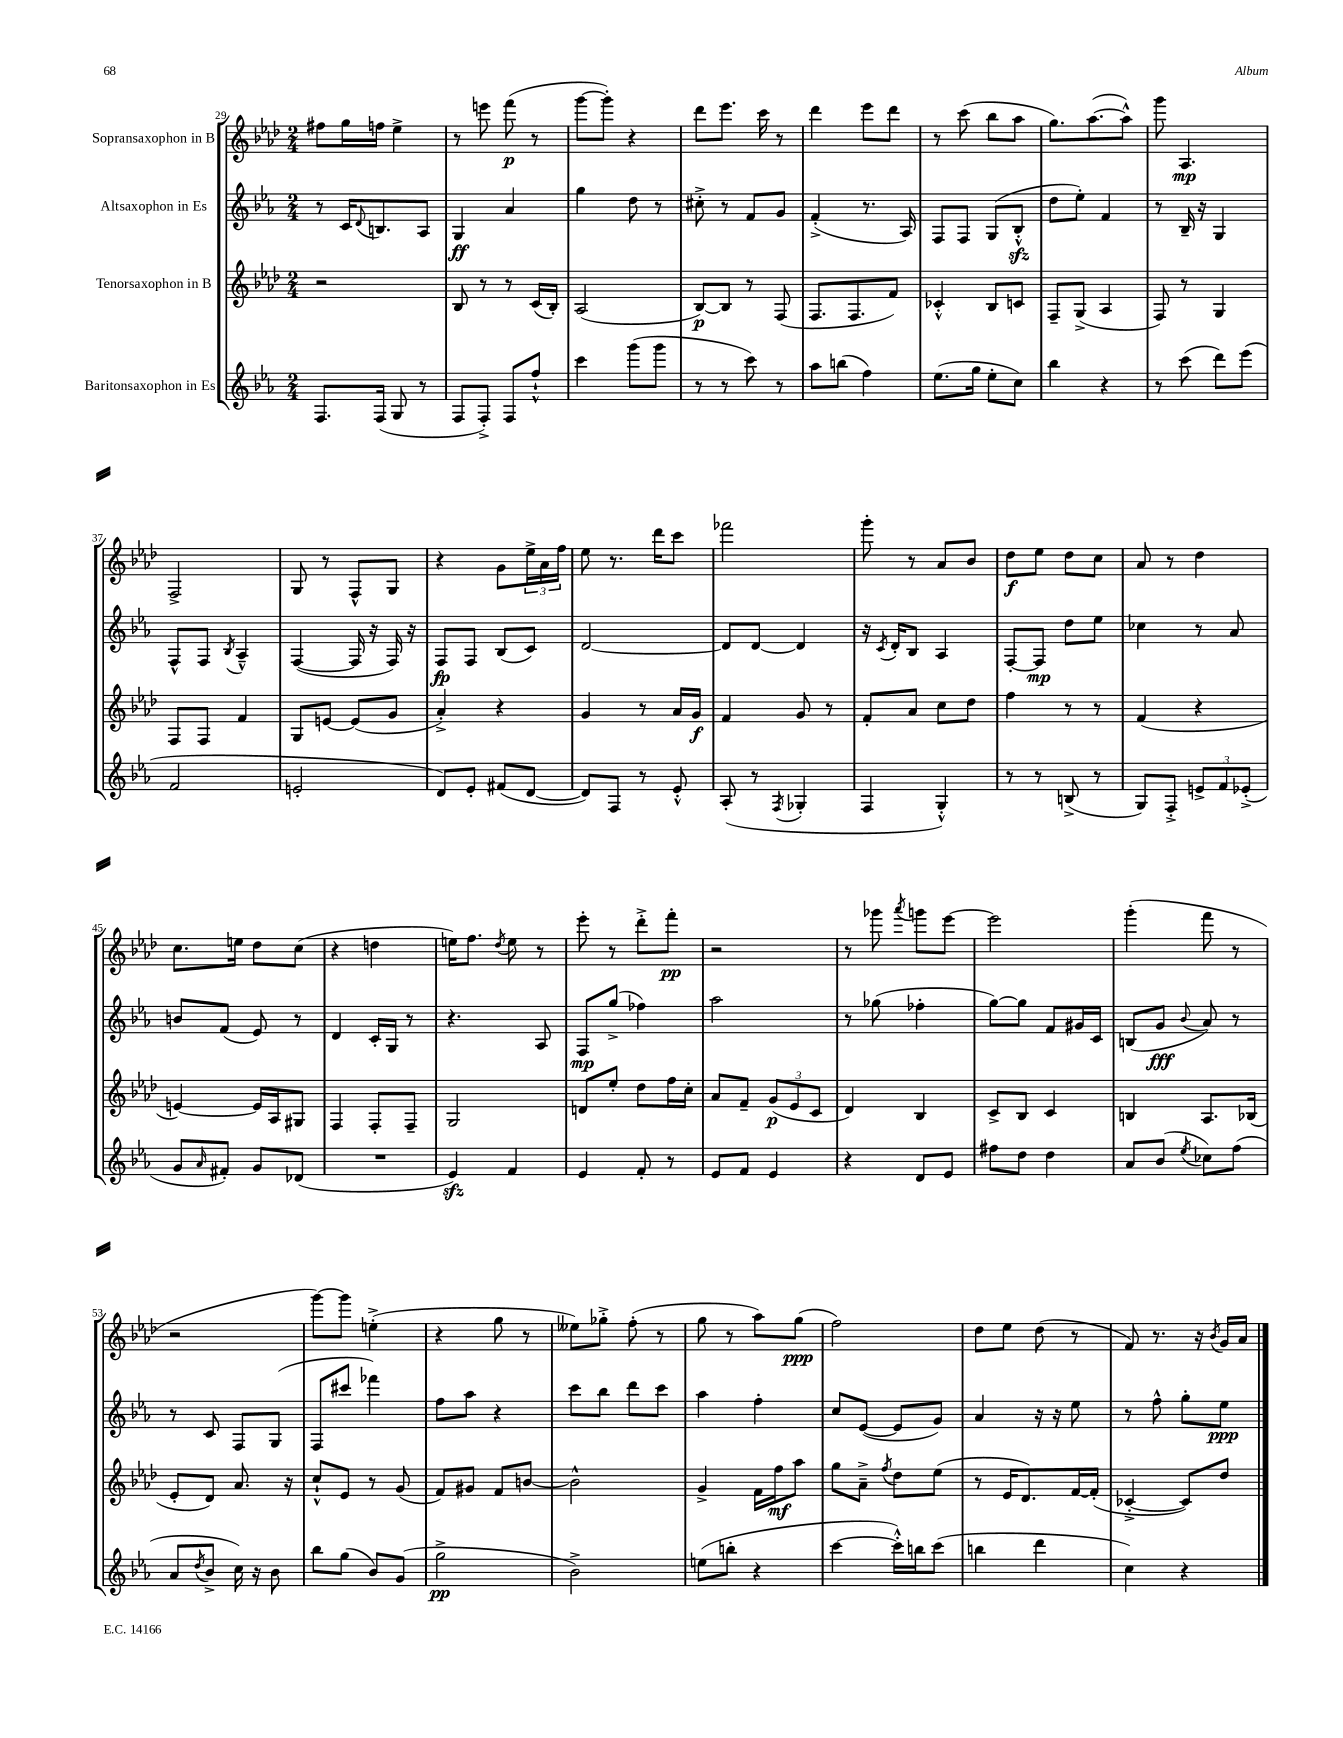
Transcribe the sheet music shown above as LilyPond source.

<<
\new StaffGroup <<
\new Staff = "s0" \with { instrumentName = "Sopransaxophon in B" } {
    \clef treble \key aes \major \numericTimeSignature \time 2/4
    fis''8 g''16 f''16 ees''4-> |
    r8 e'''8 f'''8\p( r8 |
    g'''8~ g'''8-.) r4 |
    des'''8 ees'''8. c'''16 r8 |
    des'''4 ees'''8 des'''8 |
    r8 c'''8( bes''8 aes''8 |
    g''8.) aes''8.~( aes''8-^) |
    g'''8 aes4.\mp |
    f2-> |
    g8 r8 f8-^ g8 |
    r4 g'8 \tuplet 3/2 { ees''16-> aes'16 f''16 } |
    ees''8 r8. des'''16 c'''8 |
    fes'''2 |
    g'''8-. r8 aes'8 bes'8 |
    des''8\f ees''8 des''8 c''8 |
    aes'8 r8 des''4 |
    c''8. e''16 des''8 c''8( |
    r4 d''4 |
    e''16) f''8. \acciaccatura { des''8 } e''8 r8 |
    ees'''8-. r8 des'''8-.-> f'''8-.\pp |
    r2 |
    r8 ges'''8 \acciaccatura { aes'''8 } g'''8 ees'''8~ |
    ees'''2 |
    g'''4-.( f'''8 r8 |
    r2 |
    g'''8~) g'''8 e''4-.->( |
    r4 g''8 r8 |
    eeses''8) ges''8-.-> f''8-.( r8 |
    g''8 r8 aes''8) g''8\ppp( |
    f''2) |
    des''8 ees''8 des''8( r8 |
    f'8) r8. r16 \acciaccatura { bes'8 } g'16 aes'16 \bar "|." |
}
\new Staff = "s1" \with { instrumentName = "Altsaxophon in Es" } {
    \clef treble \key ees \major \numericTimeSignature \time 2/4
    r8 c'16 \appoggiatura { d'8 } b8. aes8 |
    g4\ff aes'4 |
    g''4 d''8 r8 |
    cis''8-.-> r8 f'8 g'8 |
    f'4-.->( r8. aes16) |
    f8 f8 g8( bes8-.-^\sfz |
    d''8 ees''8-.) f'4 |
    r8 bes16-- r16 g4 |
    f8-^ f8 \acciaccatura { bes8 } aes4---^ |
    f4~( f16 r16 f16) r16 |
    f8\fp f8 bes8( c'8) |
    d'2~ |
    d'8 d'8~ d'4 |
    r16 \acciaccatura { c'8 } d'16-. bes8 aes4 |
    f8~-. f8\mp d''8 ees''8 |
    ces''4 r8 aes'8 |
    b'8 f'8( ees'8) r8 |
    d'4 c'16-. g16 r8 |
    r4. aes8 |
    f8\mp g''8->( fes''4) |
    aes''2 |
    r8 ges''8( fes''4-. |
    g''8~) g''8 f'8 gis'16 c'16 |
    b8( g'8\fff \appoggiatura { bes'8 } aes'8) r8 |
    r8 c'8 f8 g8( |
    f8 cis'''8 fes'''4) |
    f''8 aes''8 r4 |
    c'''8 bes''8 d'''8 c'''8 |
    aes''4 f''4-. |
    c''8 ees'8~( ees'8 g'8) |
    aes'4 r16 r16 ees''8 |
    r8 f''8-^ g''8-. ees''8\ppp \bar "|." |
}
\new Staff = "s2" \with { instrumentName = "Tenorsaxophon in B" } {
    \clef treble \key aes \major \numericTimeSignature \time 2/4
    r2 |
    bes8 r8 r8 c'16( bes16-.) |
    aes2( |
    bes8~\p) bes8 r8 f8( |
    f8. f8. f'8) |
    ces'4-.-^ bes8 c'8 |
    f8-- g8->( aes4 |
    f8) r8 g4 |
    f8 f8 f'4 |
    g8 e'8~ e'8( g'8 |
    aes'4-.->) r4 |
    g'4 r8 aes'16 g'16\f |
    f'4 g'8 r8 |
    f'8-. aes'8 c''8 des''8 |
    f''4 r8 r8 |
    f'4( r4 |
    e'4~) e'16 aes16 gis8 |
    f4 f8-. f8-- |
    g2 |
    d'8 ees''8-. des''8 f''16 c''16-. |
    aes'8 f'8-- \tuplet 3/2 { g'8\p( ees'8 c'8 } |
    des'4) bes4 |
    c'8-> bes8 c'4 |
    b4 aes8. bes16( |
    ees'8-. des'8) aes'8. r16 |
    c''8-!-^ ees'8 r8 g'8( |
    f'8) gis'8 f'8 b'8~ |
    b'2-^ |
    g'4-> f'16 f''16\mf aes''8 |
    g''8 aes'8---> \acciaccatura { f''8 } des''8 ees''8( |
    r8 ees'16 des'8.) f'16~ f'16-.( |
    ces'4~-.-> ces'8) des''8 \bar "|." |
}
\new Staff = "s3" \with { instrumentName = "Baritonsaxophon in Es" } {
    \clef treble \key ees \major \numericTimeSignature \time 2/4
    f8. f16( g8 r8 |
    f8 f8-.->) f8 f''8-!-^ |
    c'''4 g'''8( g'''8 |
    r8 r8 c'''8) r8 |
    aes''8 b''8( f''4) |
    ees''8.( g''16 ees''8-. c''8) |
    bes''4 r4 |
    r8 c'''8( d'''8) ees'''8( |
    f'2 |
    e'2-. |
    d'8) ees'8-. fis'8( d'8~ |
    d'8) f8 r8 ees'8-.-^ |
    aes8-.( r8 \acciaccatura { f8 } ges4-. |
    f4 g4-.-^) |
    r8 r8 b8->( r8 |
    g8) f8-.-> \tuplet 3/2 { e'8-> f'8 ees'8-.->( } |
    g'8 \grace { aes'16 } fis'8-.) g'8 des'8( |
    R2 |
    ees'4\sfz) f'4 |
    ees'4 f'8-. r8 |
    ees'8 f'8 ees'4 |
    r4 d'8 ees'8 |
    fis''8 d''8 d''4 |
    aes'8 bes'8( \acciaccatura { ees''8 } ces''8) f''8( |
    aes'8 \acciaccatura { d''8 } bes'8-> c''16) r16 bes'8 |
    bes''8 g''8( bes'8) g'8( |
    g''2->\pp |
    bes'2->) |
    e''8( b''8-. r4 |
    c'''4~ c'''16-.-^) b''16 c'''8( |
    b''4 d'''4 |
    c''4) r4 \bar "|." |
}
>>
>>
\layout { \context { \Score currentBarNumber = #29 } }
